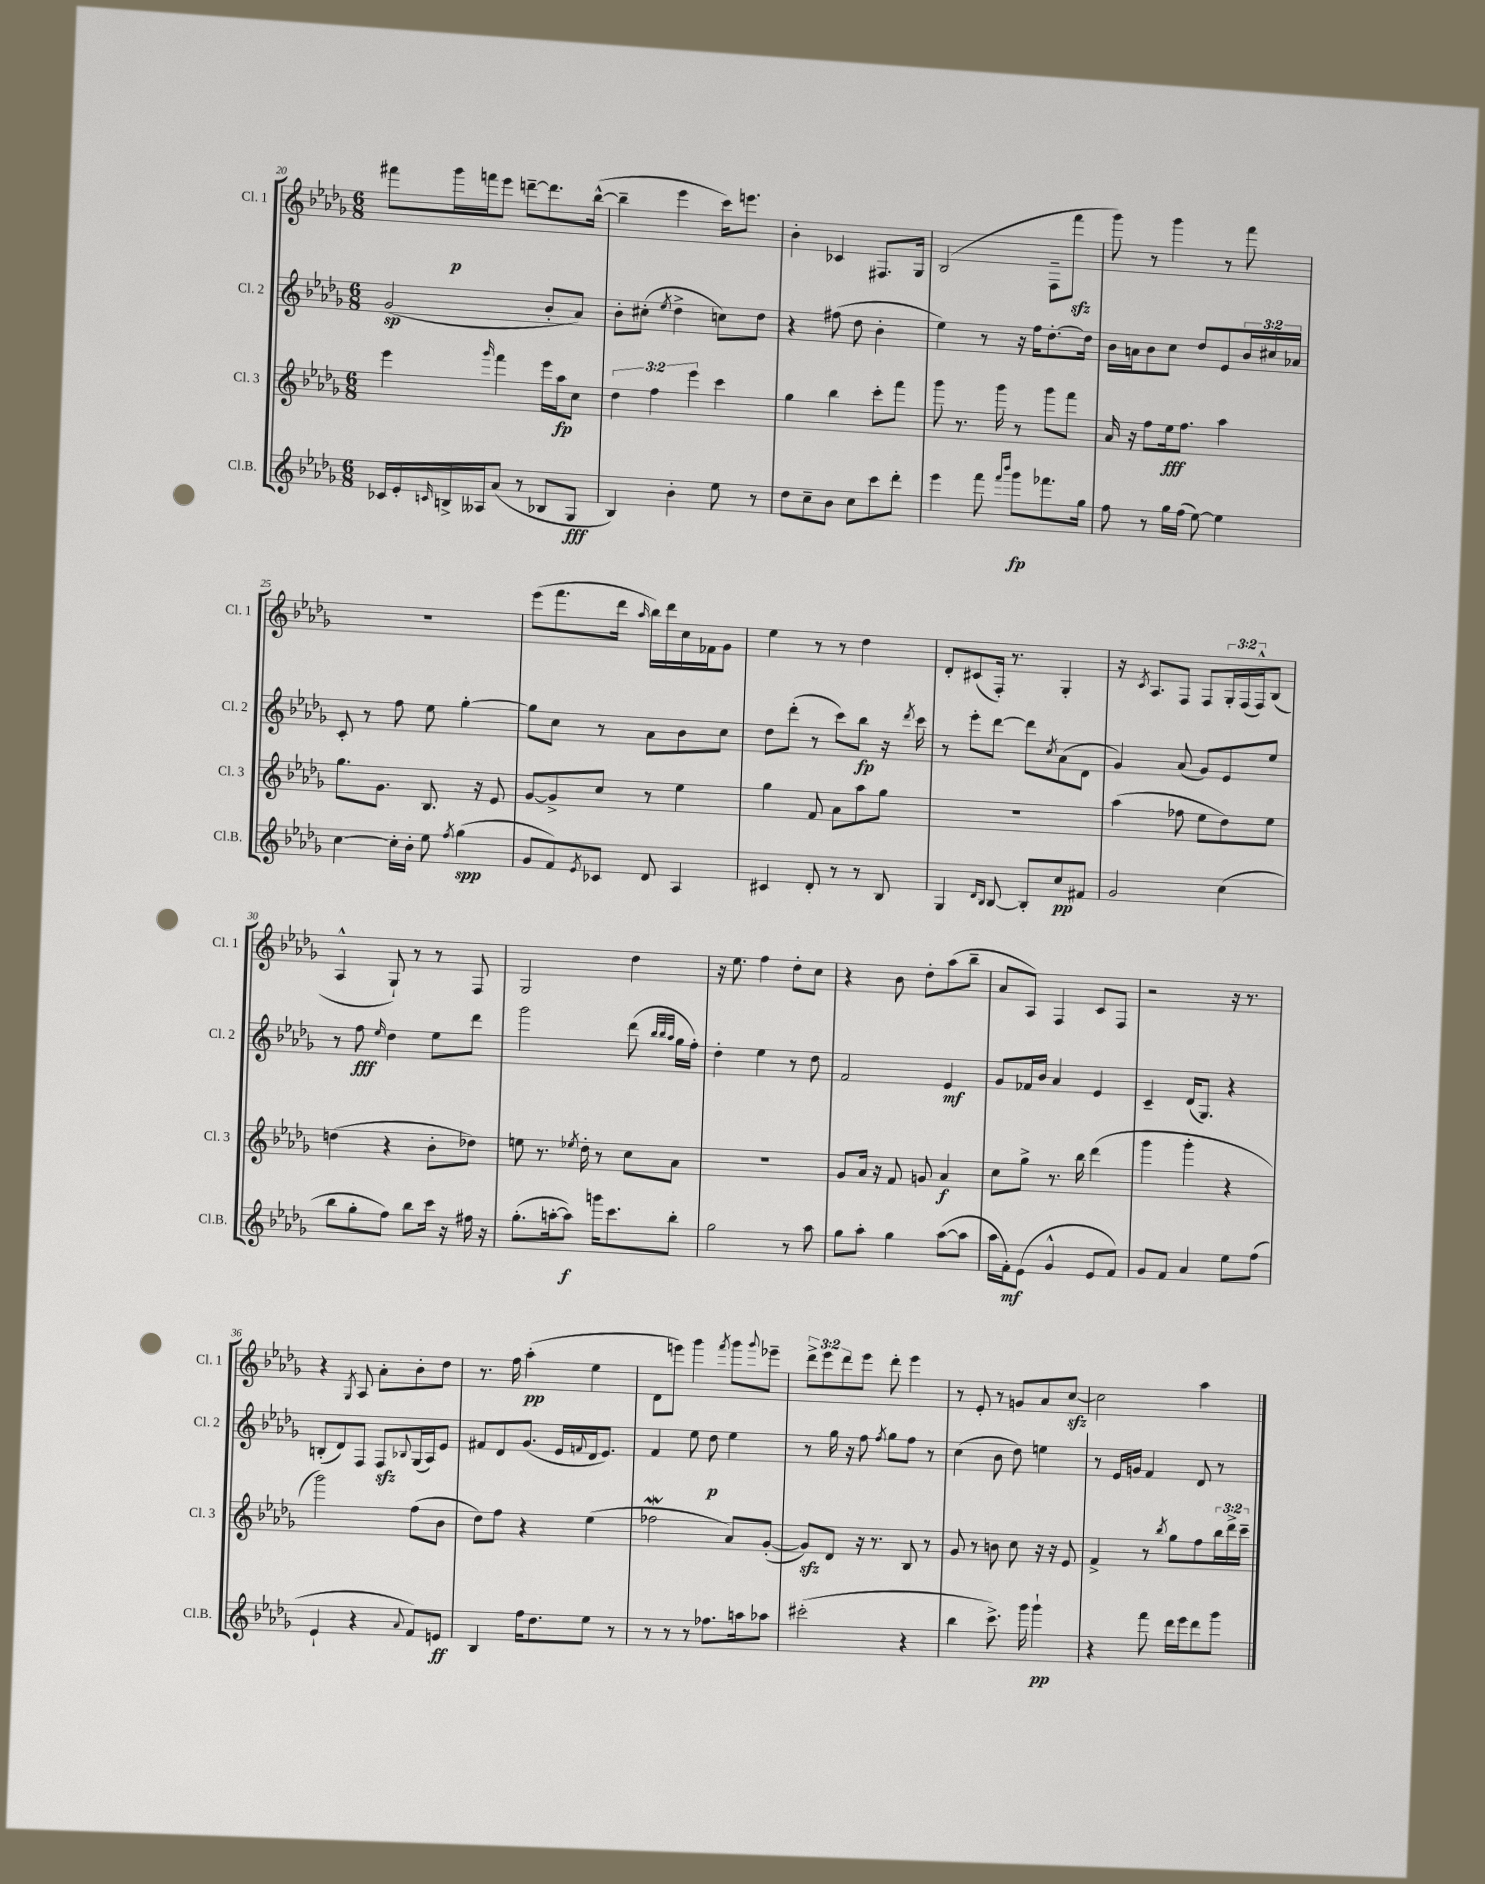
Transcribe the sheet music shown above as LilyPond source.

<<
\new StaffGroup <<
\new Staff = "s0" \with { instrumentName = "Cl. 1" shortInstrumentName = "Cl. 1" } {
    \clef treble \key des \major \numericTimeSignature \time 6/8 \override Staff.TupletNumber.text = #tuplet-number::calc-fraction-text
    fis'''8 ges'''16\p f'''16 ees'''8 d'''8~-- d'''8. bes''16~-^( |
    bes''4-- ees'''4 c'''16) e'''8. |
    bes'4-. ces'4 fis8. ges16 |
    bes2( f8-- f'''8\sfz |
    ges'''8) r8 ges'''4 r8 f'''8 |
    R2. |
    ees'''8( f'''8. des'''16 \grace { aes''16 } bes''16) des'''16 c''16 fes'16 ges'8 |
    ees''4 r8 r8 des''4 |
    des'8-. cis'8( f16-.) r8. ges4-. |
    r16 \acciaccatura { c'8 } aes8. f8 f8 \tuplet 3/2 { ges16-. f16( f16-^) } bes8( |
    aes4-^ ges8-!) r8 r8 f8 |
    ges2 des''4 |
    r16 ees''8. f''4 des''8-. c''8 |
    r4 bes'8 des''8-. aes''8( bes''8-- |
    aes'8 aes8) f4 c'8 f8 |
    r2 r16 r8. |
    r4 \acciaccatura { ges8 } aes8 aes'8-. bes'8-. des''8 |
    r8. f''16 aes''4-.\pp( ees''4 |
    des'8 e'''8) ges'''4 \acciaccatura { f'''8 } ges'''8 \appoggiatura { ges'''8 } ees'''8-- |
    \tuplet 3/2 { des'''8-> ees'''8 des'''8 } ees'''8 des'''8-. ees'''4 |
    r8 ees'8-. r8 g'8 aes'8 c''8~\sfz |
    c''2 aes''4 \bar "|." |
}
\new Staff = "s1" \with { instrumentName = "Cl. 2" shortInstrumentName = "Cl. 2" } {
    \clef treble \key des \major \numericTimeSignature \time 6/8 \override Staff.TupletNumber.text = #tuplet-number::calc-fraction-text
    ges'2\sp( bes'8-. aes'8) |
    bes'8-. cis''8-.( \acciaccatura { ees''8 } des''4-> c''8) des''8 |
    r4 fis''8( des''8 bes'4-. |
    ees''4) r8 r16 f''16 des''8.~-. des''16 |
    bes'16 a'16 bes'8 c''8 des''8 ees'8 \tuplet 3/2 { bes'16 cis''16 aes'16 } |
    c'8-. r8 f''8 ees''8 ges''4~-. |
    ges''8 c''8 r8 aes'8 bes'8 c''8 |
    des''8 des'''8-.( r8 c'''8) bes''8\fp r16 \acciaccatura { des'''8 } c'''16 |
    r8 ees'''8-. des'''8~ des'''8 \acciaccatura { c''8 } aes'8( des'8 |
    ges'4) aes'8( ges'8) ees'8 ees''8 |
    r8 f''8\fff \grace { ees''16 } des''4 ees''8 des'''8 |
    ges'''2 des'''8( \grace { bes''32 bes''32 aes''32 } ges''16 f''16-.) |
    des''4-. ees''4 r8 des''8 |
    f'2 ees'4\mf |
    ges'8 fes'16 bes'16 aes'4 ees'4 |
    c'4-- des'16( ges8.) r4 |
    b8-.( des'8) f8 f8\sfz \appoggiatura { bes8 } ges16( aes16) ees'8 |
    fis'8 des'8 ges'8.( ees'16 \appoggiatura { f'8 } des'16 ees'8.) |
    f'4 ees''8 des''8\p ees''4 |
    r8 ges''16 r16 f''8 \acciaccatura { f''8 } ges''8 f''8 r8 |
    c''4( bes'8 des''8) e''4 |
    r8 ees'16 g'16 f'4 des'8 r8 \bar "|." |
}
\new Staff = "s2" \with { instrumentName = "Cl. 3" shortInstrumentName = "Cl. 3" } {
    \clef treble \key des \major \numericTimeSignature \time 6/8 \override Staff.TupletNumber.text = #tuplet-number::calc-fraction-text
    ees'''4 \grace { ges'''16 } f'''4 ees'''16 aes''16\fp c''8 |
    \tuplet 3/2 { des''4 f''4 ees'''4 } c'''4 |
    ges''4 bes''4 c'''8-. f'''8 |
    ges'''8 r8. ges'''16 r8 ges'''8 f'''8 |
    aes'16 r16 f''8 ees''16\fff f''8. aes''4 |
    ges''8. ges'8. bes8. r16 ees'8 |
    ges'8~ ges'8-> c''8 r8 ees''4 |
    ges''4 f'8 aes'8 aes''8 ges''8 |
    R2. |
    aes''4( fes''8 ees''8 des''8) ees''8 |
    d''4( r4 bes'8-. des''8) |
    e''8 r8. \acciaccatura { ees''8 } des''16-. r8 c''8 aes'8 |
    R2. |
    ges'8 aes'16 r16 f'8 g'8 aes'4\f |
    c''8 ges''8-> r8. bes''16 des'''4( |
    ges'''4 ges'''4-. r4 |
    ges'''2) f''8( bes'8 |
    des''8) f''8 r4 ees''4( |
    fes''2\mordent aes'8) ges'8~-.( |
    ges'8\sfz) des'8 r16 r8. bes8 r8 |
    ges'8 r8 b'8 c''8 r16 r16 ees'8 |
    f'4-> r8 \acciaccatura { bes''8 } ges''8 f''8 \tuplet 3/2 { bes''16 des'''16-> c'''16-- } \bar "|." |
}
\new Staff = "s3" \with { instrumentName = "Cl.B." shortInstrumentName = "Cl.B." } {
    \clef treble \key des \major \numericTimeSignature \time 6/8
    ces'16 ees'16-. \grace { c'16 } b16-> aeses16 aes'8( r8 bes8 ges8\fff |
    bes4) bes'4-. ees''8 r8 |
    des''8 c''8-- bes'8 c''8 c'''8 des'''8-. |
    ees'''4 f'''8 \grace { f'''16 bes'''16 } ges'''8\fp fes'''8. ges''16 |
    f''8 r8 ges''16 f''16( ees''8~) ees''4 |
    c''4~ c''16-. bes'16-. ees''8 \acciaccatura { f''8 } ges''4\spp( |
    ges'8 f'8) \acciaccatura { ees'8 } ces'8 des'8 aes4 |
    cis'4 des'8-. r8 r8 bes8 |
    ges4 \grace { des'16 bes16 } bes8~ bes8-. c''8\pp fis'8 |
    ges'2 c''4( |
    bes''8 ges''8-. f''8) bes''8 c'''16 r16 fis''16 r16 |
    ges''8.-.( a''16~-. a''8\f) g'''16 c'''8. bes''8-. |
    ges''2 r8 aes''8 |
    ges''8 aes''8-. ges''4 aes''8~( aes''8 |
    aes''16 f'16-.\mf) ees'8( ges'4-^ ees'8 f'8) |
    ges'8 f'8 aes'4 ees''8 f''8( |
    ees'4-! r4 \appoggiatura { aes'8 } f'8) e'8\ff |
    bes4 f''16 des''8. ees''8 r8 |
    r8 r8 r8 fes''8. a''16 aes''8 |
    cis'''2-.( r4 |
    bes''4 c'''8.->) ges'''16 ges'''4-!\pp |
    r4 f'''8 des'''16 ees'''16 des'''8 ges'''8 \bar "|." |
}
>>
>>
\layout { \context { \Score currentBarNumber = #20 } }
